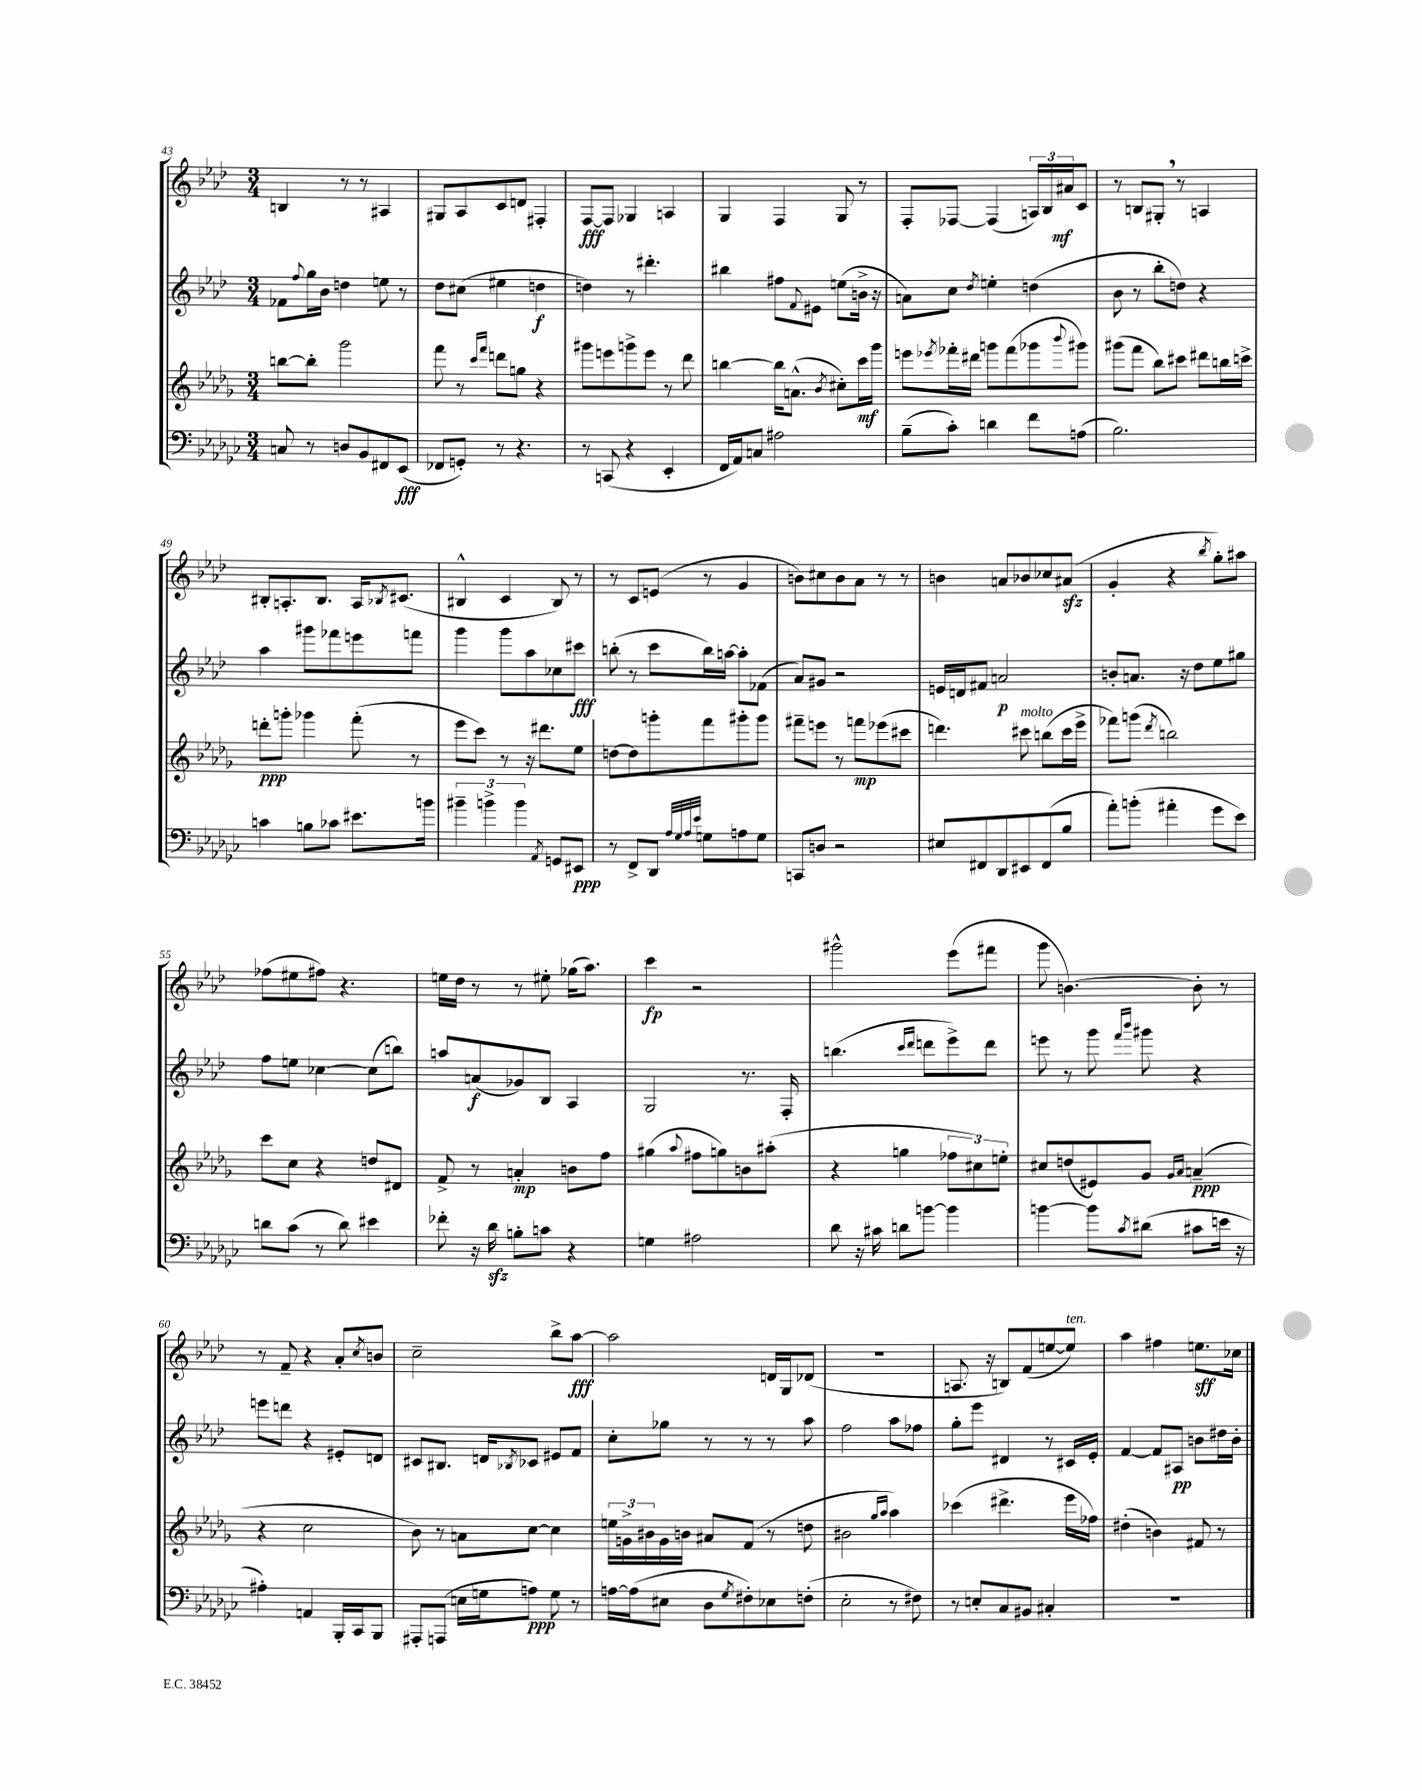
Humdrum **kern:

**kern	**dynam	**kern	**dynam	**kern	**dynam	**kern	**dynam
*part4	*part4	*part3	*part3	*part2	*part2	*part1	*part1
*staff4	*staff4	*staff3	*staff3	*staff2	*staff2	*staff1	*staff1
*clefF4	*	*clefG2	*	*clefG2	*	*clefG2	*
*k[b-e-a-d-g-c-]	*	*k[b-e-a-d-g-]	*	*k[b-e-a-d-]	*	*k[b-e-a-d-]	*
*M3/4	*	*M3/4	*	*M3/4	*	*M3/4	*
=43	=43	=43	=43	=43	=43	=43	=43
8Cn/	.	[8bbn\L	.	8f-X\L	.	4Bn/	.
.	.	.	.	8qqff/	.	.	.
8r	.	8bb'\J]	.	16gg\L	.	.	.
.	.	.	.	16b-\JJ	.	.	.
8Dn/L	.	2ggg-\	.	4ddn\	.	8r	.
8BB-/	.	.	.	.	.	8r	.
8FF#X/	.	.	.	8een\	.	4A#X/	.
(8EE-/J	fff	.	.	8r	.	.	.
=44	=44	=44	=44	=44	=44	=44	=44
8FF-X/L	.	8fff\	.	8dd-\L	.	8G#X/L	.
8GGn'/J)	.	8r	.	(8cc#X\J	.	8A-/	.
.	.	16qqccc/LL	.	.	.	.	.
.	.	16qqfff/JJ	.	.	.	.	.
8r	.	8dddn\L	.	4ee#X\	.	8c/	.
4.r	.	8ggn\J	.	.	.	8dn/J	.
.	.	4r	.	4ddn\	f	4F#X'/	.
=45	=45	=45	=45	=45	=45	=45	=45
8r	.	8ggg#X\L	.	4ddn\)	.	[8F/L	fff
(8CCn/	.	8eeen\	.	.	.	8F/J]	.
4r	.	8gggn^\	.	8r	.	4G-X/	.
.	.	8eee\J	.	4.ddd#X'\	.	.	.
4EE-'/	.	8r	.	.	.	4An/	.
.	.	8ddd-\	.	.	.	.	.
=46	=46	=46	=46	=46	=46	=46	=46
16FF/LL	.	[4bbn\	.	4bb#X\	.	4G/	.
16AA-/J)	.	.	.	.	.	.	.
8Cn/J	.	.	.	.	.	.	.
2A#X\	.	16bb\KL]	.	8ff#X\L	.	4F/	.
.	.	(8.an^^\J	.	.	.	.	.
.	.	.	.	8qqf/	.	.	.
.	.	.	.	8e#X\J	.	.	.
.	.	8qb-/	.	.	.	.	.
.	.	8cc#X'\L)	.	(8een\L	.	8G/	.
.	.	16ccc\L	mf	16bn^\Jk	.	8r	.
.	.	16ggg-\JJ	.	16r	.	.	.
=47	=47	=47	=47	=47	=47	=47	=47
(8B-~\L	.	8eeen\L	.	8an\L)	.	8F'/L	.
.	.	8qeee-X/	.	.	.	.	.
8c-'\J)	.	16fff-X'\L	.	8cc\J	.	[8F-X/J	.
.	.	16ddd#X\JJ	.	.	.	.	.
.	.	.	.	8qdd-/	.	.	.
4dn\	.	8gggn\L	.	4een'\	.	(4F-/]	.
.	.	(8fff-\	.	.	.	.	.
8f\L	.	8ggg-X\	.	(4ddn\	.	24An/LL)	.
.	.	.	.	.	.	24B-/	.
.	.	.	.	.	.	24a#X/J	mf
.	.	8qqbbb-/	.	.	.	.	.
(8An\J	.	8ggg#X\J)	.	.	.	8c/J	.
=48	=48	=48	=48	=48	=48	=48	=48
2.B-\)	.	(8ggg#X\L	.	8b-\	.	8r	.
.	.	8fff\J	.	8r	.	8Bn/L	.
.	.	8bb-\L)	.	8bb-'\L	.	8G#X',/J	.
.	.	8ccc#X\J	.	8ddn\J)	.	8r	.
.	.	8ddd#X\L	.	4r	.	4An/	.
.	.	16bbn\L	.	.	.	.	.
.	.	16cccn^\JJ	.	.	.	.	.
!!LO:LB:g=z
=49	=49	=49	=49	=49	=49	=49	=49
4cn\	.	8dddn'\L	ppp	4aa-\	.	8B#X'/L	.
.	.	8gggn'\J	.	.	.	8.An'/	.
8Bn\L	.	4ggg-X\	.	8ggg#X\L	.	.	.
.	.	.	.	.	.	8.B#/J	.
8c-X\J	.	.	.	8fff-X\	.	.	.
8.e#X\L	.	(8fff'\	.	8eeen\	.	16A/KL	.
.	.	.	.	.	.	8qB-X/	.
.	.	.	.	.	.	(8.c#X/J	.
.	.	8r	.	8fffn\J	.	.	.
16bn\Jk	.	.	.	.	.	.	.
=50	=50	=50	=50	=50	=50	=50	=50
6b#X~\	.	8eee-\L	.	4ggg\	.	4B#X^^/	.
.	.	8ccc\J)	.	.	.	.	.
6bn^\	.	.	.	.	.	.	.
.	.	8r	.	8ggg\L	.	4c/	.
6b\	.	.	.	.	.	.	.
.	.	16r	.	8aa-\	.	.	.
.	.	8.ddd#X\L	.	.	.	.	.
8qAA-/	.	.	.	.	.	.	.
8GGn/L	.	.	.	8cc-X\	.	8B#/)	.
8EE#X/J	ppp	8ee-\J	.	8ccc#X\J	fff	8r	.
=51	=51	=51	=51	=51	=51	=51	=51
8r	.	[8ddn\L	.	(8bbn'\	.	8r	.
8FF^/L	.	8dd\]	.	8r	.	8c/L	.
8DD-/J	.	8gggn'\	.	8ccc\L	.	(8en/J	.
32qqA-/LLL	.	.	.	.	.	.	.
32qqG-/	.	.	.	.	.	.	.
32qqA-/	.	.	.	.	.	.	.
32qqe-/JJJ	.	.	.	.	.	.	.
8Gn\L	.	8fff\	.	16bb\L)	.	8r	.
.	.	.	.	[16aan\JJ	.	.	.
8An\	.	8ggg#X'\	.	8aa'\L]	.	4g/	.
8G\J	.	8ggg#\J	.	(8f-X\J	.	.	.
=52	=52	=52	=52	=52	=52	=52	=52
8CCn/L	.	8fff#X~\L	.	8a-/L)	.	8bn\L)	.
8Dn/J	.	8eeen\J	.	8g#X/J	.	8cc#X\	.
2r	.	8r	.	2r	.	8b\	.
.	.	8fffn\L	mp	.	.	8a-\J	.
.	.	(8eee-X\	.	.	.	8r	.
.	.	8ccc#X\J	.	.	.	8r	.
=53	=53	=53	=53	=53	=53	=53	=53
8E#X/L	.	4.dddn\)	.	16en/LL	.	4bn\	.
.	.	.	.	16dn/J	.	.	.
8FF#X/	.	.	.	8f#X/J	.	.	.
8DD-/	.	.	.	2an/	p	8an/L	.
!	!	!LO:TX:a:i:t=molto	!	!	!	!	!
8EE#X/	.	8ccc#X\	.	.	.	8b-X/	.
(8FF#/	.	(8bbn\L	.	.	.	8cc-X/	.
8B-/J	.	16ccc#\L	.	.	.	(8a#Xzz/J	.
.	.	16eee-^\JJ	.	.	.	.	.
=54	=54	=54	=54	=54	=54	=54	=54
8a-'\L)	.	8fff-X\L)	.	8bn'/L	.	4g'/	.
(8bn'\J	.	(8gggn\J	.	8.an/J	.	.	.
.	.	8qddd-/	.	.	.	.	.
4a#X'\	.	2bbn\)	.	.	.	4r	.
.	.	.	.	16r	.	.	.
.	.	.	.	8dd-\L	.	.	.
.	.	.	.	.	.	8qbb-/	.
8g-\L	.	.	.	8ee-\	.	8gg'\L)	.
8e-\J)	.	.	.	8gg#X\J	.	8aa#X\J	.
!!LO:LB:g=z
=55	=55	=55	=55	=55	=55	=55	=55
8dn\L	.	8ccc\L	.	8ff\L	.	(8ff-X\L	.
(8c-\J	.	8cc\J	.	8een\J	.	8ee#X\	.
8r	.	4r	.	[4cc-X\	.	8ff#X\J)	.
8d\)	.	.	.	.	.	4.r	.
4e#X\	.	8ddn/L	.	(8cc-\L]	.	.	.
.	.	8d#X/J	.	8bbn\J)	.	.	.
=56	=56	=56	=56	=56	=56	=56	=56
8f-X'\	.	8f^/	.	8aan/L	.	16een\LL	.
.	.	.	.	.	.	16dd-\JJ	.
16r	.	8r	.	(8an/	f	8r	.
16d-zz\	.	.	.	.	.	.	.
8Bn'\L	.	4an'/	mp	8g-X/)	.	8r	.
8cn\J	.	.	.	8B-/J	.	8ee#X'\	.
4r	.	8bn\L	.	4A-/	.	(16gg-X\KL	.
.	.	.	.	.	.	8.aa-\J)	.
.	.	8ff\J	.	.	.	.	.
=57	=57	=57	=57	=57	=57	=57	=57
4Gn\	.	(4gg#X\	.	2G/	.	4ccc\	fp
.	.	8qqaa-/	.	.	.	.	.
2A#X\	.	8ff#X\L	.	.	.	2r	.
.	.	8ggn\)	.	.	.	.	.
.	.	8bn\	.	8.r	.	.	.
.	.	(8aa#X'\J	.	.	.	.	.
.	.	.	.	16F'/	.	.	.
=58	=58	=58	=58	=58	=58	=58	=58
8d-\	.	4r	.	(4.bbn\	.	2ggg#X^^\	.
16r	.	.	.	.	.	.	.
16c#X\	.	.	.	.	.	.	.
8dn\L	.	4ggn\	.	.	.	.	.
.	.	.	.	16qqccc/LL	.	.	.
.	.	.	.	16qqddd-/JJ	.	.	.
[8bn\J	.	.	.	8dddn\L	.	.	.
4b\]	.	12ff-X\L	.	8eee-^\)	.	(8eee-\L	.
.	.	12cc#X\)	.	.	.	.	.
.	.	.	.	8ddd\J	.	8fff#X\J	.
.	.	12een'\J	.	.	.	.	.
=59	=59	=59	=59	=59	=59	=59	=59
[4bn\	.	8cc#X/L	.	8eeen\	.	8ggg\	.
.	.	(8ddn/	.	8r	.	[4.bn\)	.
8b\L]	.	8e#X/)	.	8ggg\	.	.	.
.	.	.	.	16qqfff/LL	.	.	.
8qc-/	.	.	.	16qqbbb-/JJ	.	.	.
(8d#X\J	.	8g-/J	.	8ggg#X\	.	.	.
.	.	16qqg-/LL	.	.	.	.	.
.	.	16qqa-/JJ	.	.	.	.	.
8c#X\L	.	(4an~/	ppp	4r	.	8b'\]	.
16en\Jk	.	.	.	.	.	8r	.
16r	.	.	.	.	.	.	.
!!LO:LB:g=z
=60	=60	=60	=60	=60	=60	=60	=60
4A#X'\)	.	4r	.	8eeen\L	.	8r	.
.	.	.	.	8dddn\J	.	8f~/	.
4AAn/	.	2cc\	.	4r	.	4r	.
16BBB-'/LL	.	.	.	8e#X'/L	.	8a-'/L	.
16CC-/J	.	.	.	.	.	.	.
.	.	.	.	.	.	8qcc/	.
8BBB-/J	.	.	.	8dn/J	.	8bn/J	.
=61	=61	=61	=61	=61	=61	=61	=61
8AAA#X'/L	.	8b-\)	.	8c#X/L	.	2cc~\	.
(8AAAn/J	.	8r	.	8.B#X/J	.	.	.
16En\LL	.	8an\L	.	.	.	.	.
16Gn\J	.	.	.	16dn/KL	.	.	.
.	.	.	.	8qB-X/	.	.	.
8An\J)	ppp	[8cc\J	.	8c-X/J	.	.	.
8G\	.	4cc\]	.	8e#X/L	.	8bb-^\L	.
8r	.	.	.	8f/J	.	[8aa-\J	fff
=62	=62	=62	=62	=62	=62	=62	=62
[16An\LL	.	24een\LL	.	8cc'\L	.	2aa-\]	.
.	.	24gn^\	.	.	.	.	.
(16A\J]	.	.	.	.	.	.	.
.	.	24b#X\	.	.	.	.	.
8E#X\J	.	16g\	.	8gg-X\J	.	.	.
.	.	16bn\JJ	.	.	.	.	.
8D-\L	.	8a#X/L	.	8r	.	.	.
8qG-/	.	.	.	.	.	.	.
8F#X'\)	.	(8f/J	.	8r	.	.	.
8E-X\	.	8r	.	8r	.	16dn/LL	.
.	.	.	.	.	.	16G/J	.
(8Fn'\J	.	8ddn\	.	8aa-\	.	(8d-X/J	.
=63	=63	=63	=63	=63	=63	=63	=63
2E-'\	.	2b#X\	.	2ff\	.	2.r	.
.	.	16qqgg-/LL	.	.	.	.	.
.	.	16qqaa-/JJ	.	.	.	.	.
8r	.	4aa-\)	.	8aa-\L	.	.	.
8F#X\)	.	.	.	8ff-X\J	.	.	.
=64	=64	=64	=64	=64	=64	=64	=64
8r	.	(4ccc-X\	.	8gg'\L	.	8.An/	.
8En'/L	.	.	.	8eee-\J	.	.	.
.	.	.	.	.	.	16r	.
8C-/	.	4.ddd#X^\	.	4d#X/	.	8Bn/L)	.
8BB#X/J	.	.	.	.	.	(8f/	.
4C#X'/	.	.	.	8r	.	[8een/	.
!	!	!	!	!	!	!LO:TX:a:i:t=ten.	!
.	.	16eee-\LL	.	16c#X/LL	.	8ee/J])	.
.	.	16ff-X\JJ)	.	16e-'/JJ	.	.	.
=65	=65	=65	=65	=65	=65	=65	=65
2.r	.	(4dd#X'\	.	[4f/	.	4aa-\	.
.	.	4bn\)	.	8f/L]	.	4ff#X\	.
.	.	.	.	8A#X/J	pp	.	.
.	.	8f#X/	.	8bn\L	.	8.een\L	sff
.	.	8r	.	16dd#X\L	.	.	.
.	.	.	.	16b'\JJ	.	16cc-X\Jk	.
==	==	==	==	==	==	==	==
*-	*-	*-	*-	*-	*-	*-	*-
